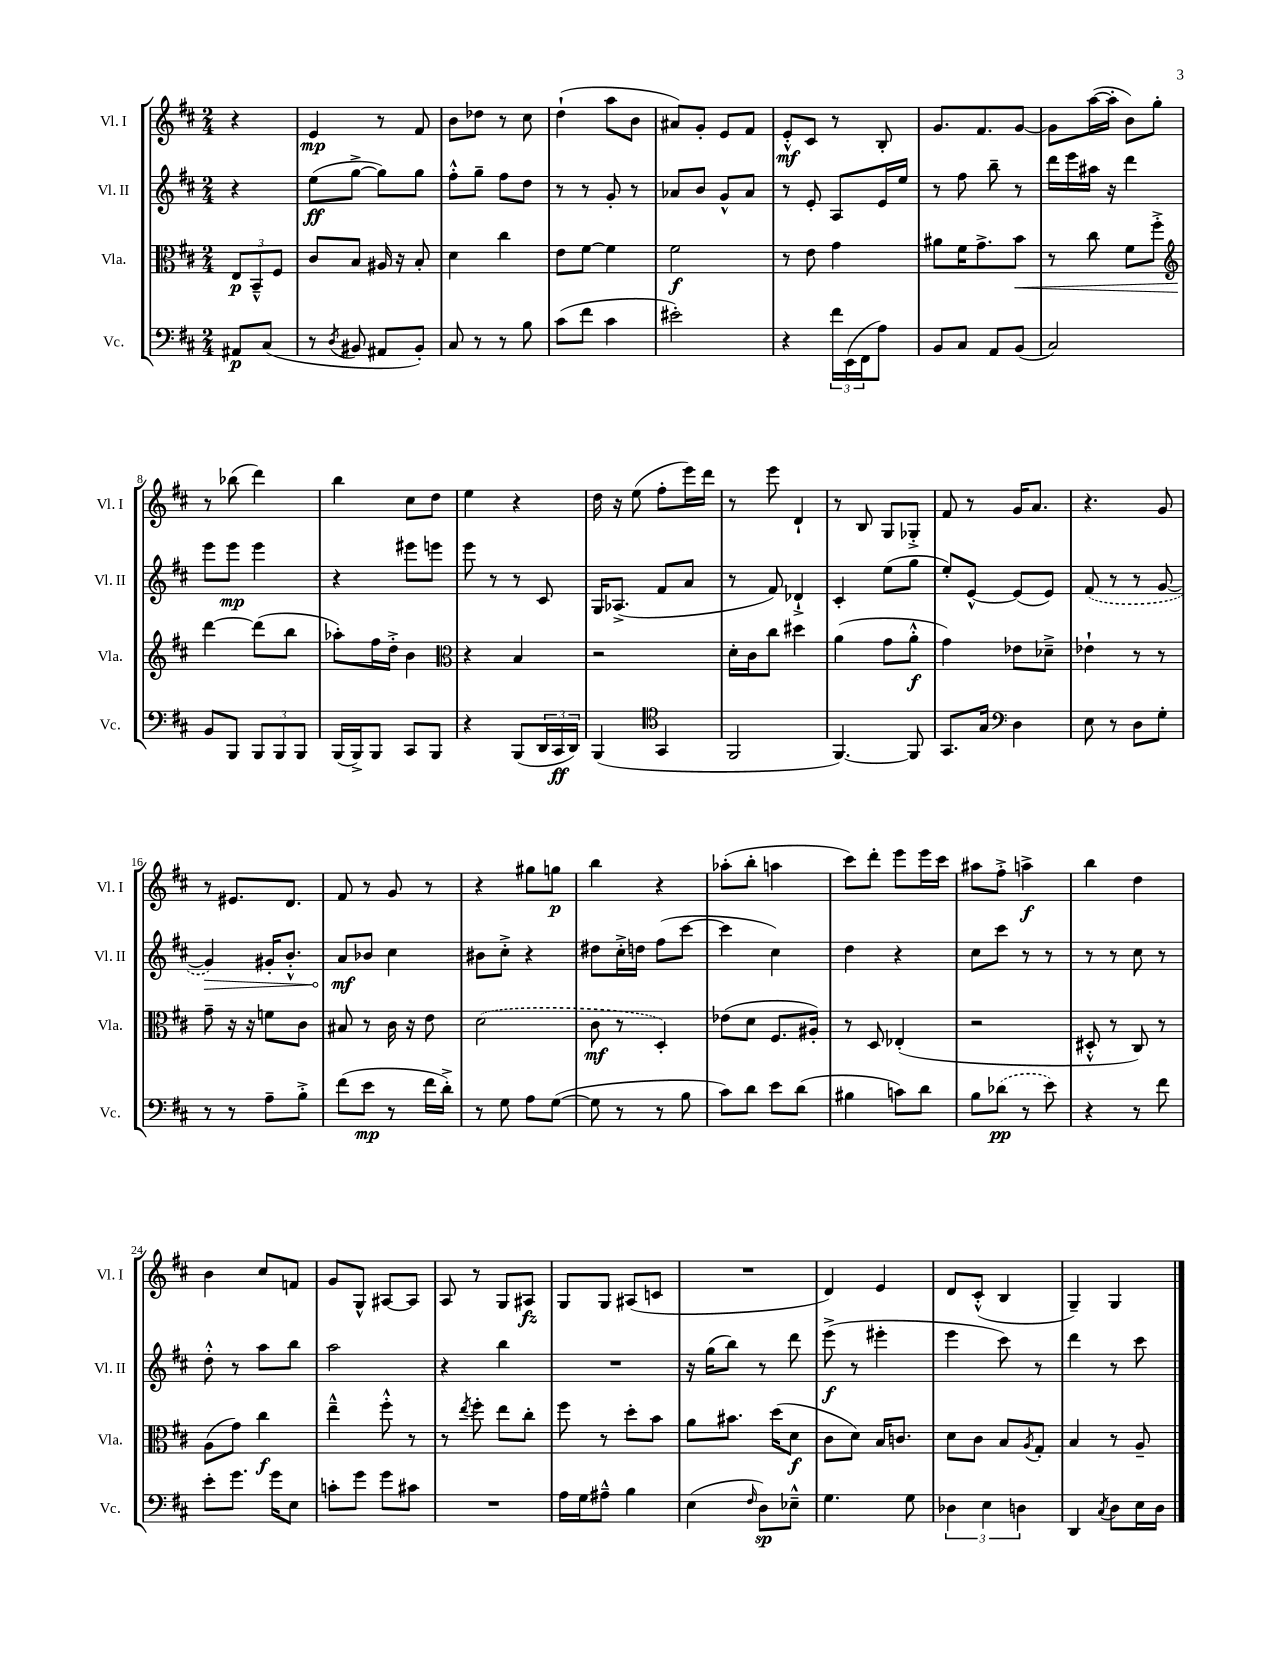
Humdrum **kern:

**kern	**dynam	**kern	**dynam	**kern	**dynam	**kern	**dynam
*part4	*part4	*part3	*part3	*part2	*part2	*part1	*part1
*staff4	*staff4	*staff3	*staff3	*staff2	*staff2	*staff1	*staff1
*I"Vc.	*	*I"Vla.	*	*I"Vl. II	*	*I"Vl. I	*
*I'Vc.	*	*I'Vla.	*	*I'Vl. II	*	*I'Vl. I	*
*clefF4	*	*clefC3	*	*clefG2	*	*clefG2	*
*k[f#c#]	*	*k[f#c#]	*	*k[f#c#]	*	*k[f#c#]	*
*M2/4	*	*M2/4	*	*M2/4	*	*M2/4	*
=	=	=	=	=	=	=	=
8AA#X/L	p	12E/L	p	4r	.	4r	.
.	.	12BB~^^/	.	.	.	.	.
(8C#/J	.	.	.	.	.	.	.
.	.	12F#/J	.	.	.	.	.
=1	=1	=1	=1	=1	=1	=1	=1
8r	.	8c#/L	.	(8ee\L	ff	4e/	mp
8qD/	.	.	.	.	.	.	.
8BB#X/	.	8B/J	.	[8gg^\J	.	.	.
8AA#X/L	.	16A#X/	.	8gg\L])	.	8r	.
.	.	16r	.	.	.	.	.
8BB#'/J)	.	8B'/	.	8gg\J	.	8f#/	.
=2	=2	=2	=2	=2	=2	=2	=2
8C#/	.	4d\	.	8ff#'^^\L	.	8b\L	.
8r	.	.	.	8gg~\J	.	8dd-X\J	.
8r	.	4cc#\	.	8ff#\L	.	8r	.
8B\	.	.	.	8dd\J	.	8cc#\	.
=3	=3	=3	=3	=3	=3	=3	=3
(8c#\L	.	8e\L	.	8r	.	(4dd`\	.
8f#\J	.	[8f#\J	.	8r	.	.	.
4c#\	.	4f#\]	.	8g'/	.	8aa\L	.
.	.	.	.	8r	.	8b\J	.
=4	=4	=4	=4	=4	=4	=4	=4
2e#X'\)	.	2f#\	f	8a-X/L	.	8a#X/L)	.
.	.	.	.	8b/J	.	8g'/J	.
.	.	.	.	8g^^/L	.	8e/L	.
.	.	.	.	8a-/J	.	8f#/J	.
=5	=5	=5	=5	=5	=5	=5	=5
4r	.	8r	.	8r	.	8e'^^/L	mf
.	.	8e\	.	8e'/	.	8c#/J	.
24f#\LL	.	4g\	.	8A/L	.	8r	.
(24EE\	.	.	.	.	.	.	.
24FF#\J	.	.	.	.	.	.	.
8A\J)	.	.	.	16e/L	.	8B'/	.
.	.	.	.	16ee/JJ	.	.	.
=6	=6	=6	=6	=6	=6	=6	=6
8BB/L	.	8a#X\L	.	8r	.	8.g/L	.
8C#/J	.	16f#\K	.	8ff#\	.	.	.
.	.	8.g^\	.	.	.	8.f#/	.
8AA/L	.	.	.	8bb~\	.	.	.
!	!	!	!LO:HP:b	!	!	!	!
(8BB/J	.	8b\J	<	8r	.	[8g/J	.
=7	=7	=7	=7	=7	=7	=7	=7
2C#/)	.	8r	.	16ddd\LL	.	8g\L]	.
.	.	.	.	16eee\	.	.	.
.	.	8cc#\	.	16aa#X\JJ	.	([16aa\L	.
.	.	.	.	16r	.	16aa'\JJ]	.
.	.	8f#\L	.	4ddd\	.	8b\L)	.
.	.	8ff#'^\J	.	.	.	8gg'\J	.
!!LO:LB:g=z
=8	=8	=8	=8	=8	=8	=8	=8
*	*	*clefG2	*	*	*	*	*
8BB/L	.	[4ddd\	.	8eee\L	.	8r	.
8BBB/J	.	.	.	8eee\J	mp	(8bb-X\	.
12BBB/L	.	(8ddd\L]	[	4eee\	.	4ddd\)	.
12BBB/	.	.	.	.	.	.	.
.	.	8bb\J	.	.	.	.	.
12BBB/J	.	.	.	.	.	.	.
=9	=9	=9	=9	=9	=9	=9	=9
(16BBB/LL	.	8aa-X'\L)	.	4r	.	4bb\	.
16BBB^/J)	.	.	.	.	.	.	.
8BBB/J	.	16ff#\L	.	.	.	.	.
.	.	16dd'^\JJ	.	.	.	.	.
8CC#/L	.	4b\	.	8eee#X\L	.	8cc#\L	.
8BBB/J	.	.	.	8eeen\J	.	8dd\J	.
=10	=10	=10	=10	=10	=10	=10	=10
*	*	*clefC3	*	*	*	*	*
4r	.	4r	.	8eee\	.	4ee\	.
.	.	.	.	8r	.	.	.
(8BBB/L	.	4B/	.	8r	.	4r	.
24DD/L	.	.	.	8c#/	.	.	.
24CC#/	ff	.	.	.	.	.	.
24DD/JJ)	.	.	.	.	.	.	.
=11	=11	=11	=11	=11	=11	=11	=11
(4BBB/	.	2r	.	16G/KL	.	16dd\	.
.	.	.	.	(8.A-X^/J	.	16r	.
.	.	.	.	.	.	(8ee\	.
*clefC4	*	*	*	*	*	*	*
4GG/	.	.	.	8f#/L	.	8ff#'\L	.
.	.	.	.	8a/J	.	16eee\L)	.
.	.	.	.	.	.	16ddd\JJ	.
=12	=12	=12	=12	=12	=12	=12	=12
2FF#/	.	16d'\LL	.	8r	.	8r	.
.	.	16c#\J	.	.	.	.	.
.	.	8cc#\J	.	8f#/)	.	8eee\	.
.	.	4dd#X\	.	4d-X`^/	.	4d`/	.
=13	=13	=13	=13	=13	=13	=13	=13
[4.FF#/)	.	(4a\	.	4c#'/	.	8r	.
.	.	.	.	.	.	8B/	.
.	.	8g\L	.	(8ee\L	.	8G/L	.
8FF#/]	.	8a'^^\J	f	8gg\J	.	8G-X'^/J	.
=14	=14	=14	=14	=14	=14	=14	=14
8.GG/L	.	4g\)	.	8ee'/L)	.	8f#/	.
.	.	.	.	[8e^^/J	.	8r	.
16G/Jk	.	.	.	.	.	.	.
*clefF4	*	*	*	*	*	*	*
4D\	.	8e-X\L	.	(8e/L]	.	16g/KL	.
.	.	.	.	.	.	8.a/J	.
.	.	8d-X~^\J	.	8e/J)	.	.	.
=15	=15	=15	=15	=15	=15	=15	=15
8E\	.	4e-X`\	.	(8f#/	.	4.r	.
8r	.	.	.	8r	.	.	.
8D\L	.	8r	.	8r	.	.	.
8G'\J	.	8r	.	[8g/	.	8g/	.
!!LO:LB:g=z
=16	=16	=16	=16	=16	=16	=16	=16
!	!	!	!	!	!LO:HP:b	!	!
8r	.	8g~\	.	4g/])	>	8r	.
8r	.	16r	.	.	.	8.e#X/L	.
.	.	16r	.	.	.	.	.
8A~\L	.	8fn\L	.	16g#X'/KL	.	.	.
.	.	.	.	8.b'^^/J	.	8.d/J	.
8B'^\J	.	8c#\J	.	.	.	.	.
=17	=17	=17	=17	=17	=17	=17	=17
(8f#\L	.	8B#X/	.	8a/L	mf	8f#/	.
8e\J	mp	8r	.	8b-X/J	]	8r	.
8r	.	16c#\	.	4cc#\	.	8g/	.
.	.	16r	.	.	.	.	.
16f#\LL	.	8e\	.	.	.	8r	.
16d'^\JJ)	.	.	.	.	.	.	.
=18	=18	=18	=18	=18	=18	=18	=18
8r	.	(2d\	.	8b#X\L	.	4r	.
8G\	.	.	.	8cc#'^\J	.	.	.
8A\L	.	.	.	4r	.	8gg#X\L	.
([8G\J	.	.	.	.	.	8ggn\J	p
=19	=19	=19	=19	=19	=19	=19	=19
8G\]	.	8c#\	mf	8dd#X\L	.	4bb\	.
8r	.	8r	.	16cc#'^\L	.	.	.
.	.	.	.	16ddn\JJ	.	.	.
8r	.	4D'/)	.	(8ff#\L	.	4r	.
8B\	.	.	.	[8ccc#\J	.	.	.
=20	=20	=20	=20	=20	=20	=20	=20
8c#\L)	.	(8e-X\L	.	4ccc#\]	.	(8aa-X'\L	.
8d\J	.	8d\J	.	.	.	8bb'\J	.
8e\L	.	8.F#/L	.	4cc#\)	.	4aan\	.
(8d\J	.	.	.	.	.	.	.
.	.	16A#X'/Jk)	.	.	.	.	.
=21	=21	=21	=21	=21	=21	=21	=21
4B#X\	.	8r	.	4dd\	.	8ccc#\L)	.
.	.	8D/	.	.	.	8ddd'\J	.
8cn\L)	.	(4E-X'/	.	4r	.	8eee\L	.
8d\J	.	.	.	.	.	16eee\L	.
.	.	.	.	.	.	16ccc#\JJ	.
=22	=22	=22	=22	=22	=22	=22	=22
8B\L	.	2r	.	8cc#\L	.	8aa#X\L	.
(8d-X\J	pp	.	.	8ccc#\J	.	8ff#'^\J	.
8r	.	.	.	8r	.	4aan^\	f
8e\)	.	.	.	8r	.	.	.
=23	=23	=23	=23	=23	=23	=23	=23
4r	.	8D#X'^^/	.	8r	.	4bb\	.
.	.	8r	.	8r	.	.	.
8r	.	8C#/)	.	8cc#\	.	4dd\	.
8f#\	.	8r	.	8r	.	.	.
!!LO:LB:g=z
=24	=24	=24	=24	=24	=24	=24	=24
8e'\L	.	(8A\L	.	8dd'^^\	.	4b\	.
8.g\J	.	8g\J)	.	8r	.	.	.
.	.	4cc#\	f	8aa\L	.	8cc#/L	.
16g\KL	.	.	.	.	.	.	.
8E\J	.	.	.	8bb\J	.	8fn/J	.
=25	=25	=25	=25	=25	=25	=25	=25
8cn'\L	.	4ee~^^\	.	2aa\	.	8g/L	.
8g\J	.	.	.	.	.	8G^^/J	.
8g\L	.	8ff#'^^\	.	.	.	[8A#X/L	.
8c#X\J	.	8r	.	.	.	8A#/J]	.
=26	=26	=26	=26	=26	=26	=26	=26
2r	.	8r	.	4r	.	8A/	.
.	.	8qee/	.	.	.	.	.
.	.	8ff#'\	.	.	.	8r	.
.	.	8ee\L	.	4bb\	.	8G/L	.
.	.	8cc#'\J	.	.	.	8A#X/J	fz
=27	=27	=27	=27	=27	=27	=27	=27
16A\LL	.	8ff#\	.	2r	.	8G/L	.
16G\J	.	.	.	.	.	.	.
8A#X~^^\J	.	8r	.	.	.	8G/J	.
4B\	.	8dd'\L	.	.	.	(8A#X/L	.
.	.	8b\J	.	.	.	8cn/J	.
=28	=28	=28	=28	=28	=28	=28	=28
(4E\	.	8a\L	.	16r	.	2r	.
.	.	.	.	(16gg\KL	.	.	.
.	.	8.b#X\J	.	8bb\J)	.	.	.
16qqF#/	.	.	.	.	.	.	.
8D\L)	sp	.	.	8r	.	.	.
.	.	(16dd\KL	.	.	.	.	.
8E-X~^^\J	.	8d\J	f	8ddd\	.	.	.
=29	=29	=29	=29	=29	=29	=29	=29
4.G\	.	8c#\L	.	(8eee^\	f	4d/)	.
.	.	8d\J)	.	8r	.	.	.
.	.	16B/KL	.	4eee#X'\	.	4e/	.
.	.	8.cn/J	.	.	.	.	.
8G\	.	.	.	.	.	.	.
=30	=30	=30	=30	=30	=30	=30	=30
6D-X\	.	8d\L	.	4eee\	.	8d/L	.
.	.	8c#\J	.	.	.	(8c#'^^/J	.
6E\	.	.	.	.	.	.	.
.	.	8B/L	.	8ccc#\)	.	4B/	.
6Dn\	.	.	.	.	.	.	.
.	.	8qA/	.	.	.	.	.
.	.	8G'/J	.	8r	.	.	.
=31	=31	=31	=31	=31	=31	=31	=31
4DD/	.	4B/	.	4ddd\	.	4G~/)	.
8qC#/	.	.	.	.	.	.	.
8D\L	.	8r	.	8r	.	4G/	.
16E\L	.	8A~/	.	8ccc#\	.	.	.
16D\JJ	.	.	.	.	.	.	.
==	==	==	==	==	==	==	==
*-	*-	*-	*-	*-	*-	*-	*-
